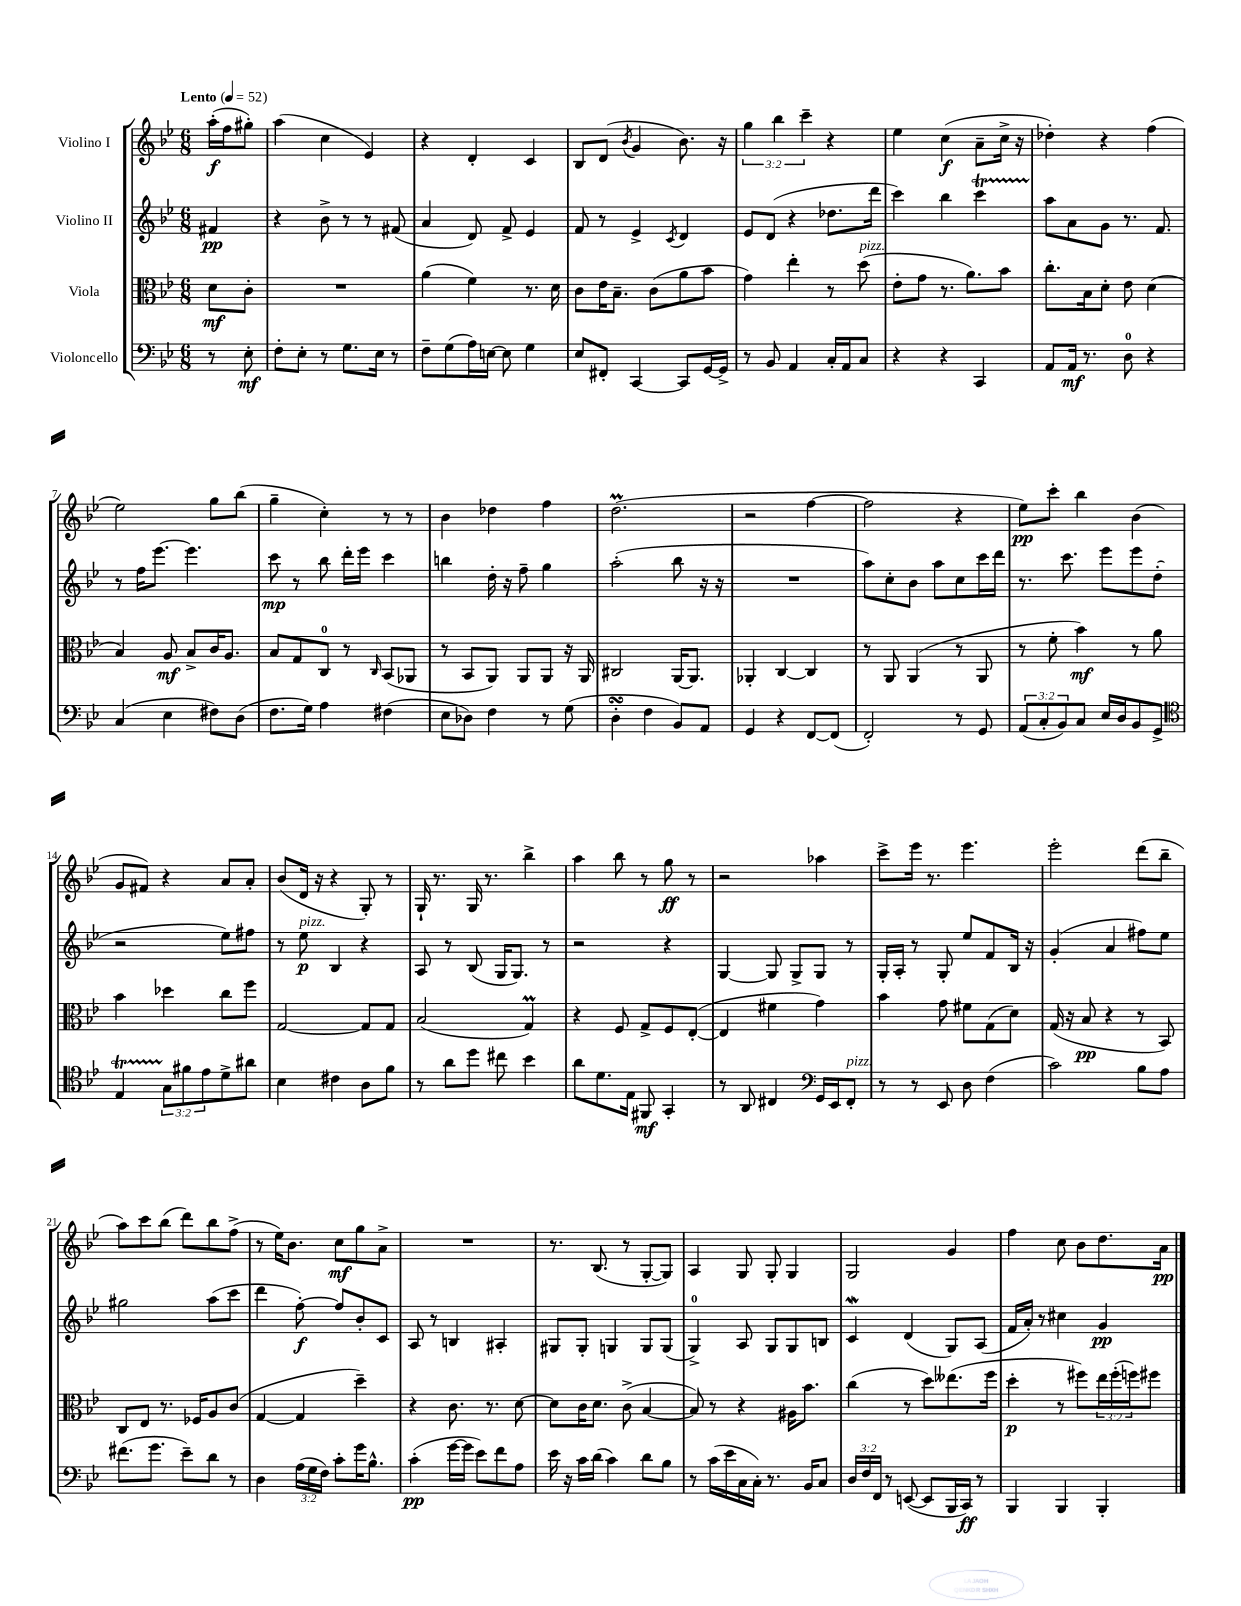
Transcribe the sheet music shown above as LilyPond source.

<<
\new StaffGroup <<
\new Staff = "s0" \with { instrumentName = "Violino I" } {
    \clef treble \key bes \major \numericTimeSignature \time 6/8 \override Staff.TupletNumber.text = #tuplet-number::calc-fraction-text \partial 4 \tempo "Lento" 4 = 52
    a''16-.\f( f''16 gis''8-.) |
    a''4( c''4 ees'4) |
    r4 d'4-. c'4 |
    bes8 d'8( \acciaccatura { bes'8 } g'4 bes'8.) r16 |
    \tuplet 3/2 { g''4 bes''4 c'''4-- } r4 |
    ees''4 c''4\f( a'8-- c''16-> r16 |
    des''4-.) r4 f''4( |
    ees''2) g''8 bes''8( |
    g''4-- c''4-.) r8 r8 |
    bes'4 des''4 f''4 |
    d''2.\prall( |
    r2 f''4~ |
    f''2 r4 |
    ees''8\pp) c'''8-. bes''4 bes'4( |
    g'8 fis'8) r4 a'8 a'8-. |
    bes'8( d'16 r16 r4 g8-.) r8 |
    g16-! r8. g16 r8. bes''4-> |
    a''4 bes''8 r8 g''8\ff r8 |
    r2 aes''4 |
    c'''8-> ees'''16 r8. ees'''4. |
    ees'''2-. d'''8( bes''8-- |
    a''8) c'''8 bes''8( d'''8) bes''8 f''8->( |
    r8 ees''16) bes'8. c''8\mf g''8 a'8-> |
    R2. |
    r8. bes8.( r8 g8~-. g8) |
    a4 g8 g8-. g4 |
    g2 g'4 |
    f''4 c''8 bes'8 d''8. a'16\pp \bar "|." |
}
\new Staff = "s1" \with { instrumentName = "Violino II" } {
    \clef treble \key bes \major \numericTimeSignature \time 6/8 \partial 4
    fis'4\pp |
    r4 bes'8-> r8 r8 fis'8( |
    a'4 d'8) f'8-> ees'4 |
    f'8 r8 ees'4-> \acciaccatura { c'8 } d'4 |
    ees'8 d'8( r4 des''8. d'''16 |
    c'''4) bes''4 c'''4\startTrillSpan |
    a''8\stopTrillSpan a'8 g'8 r8. f'8. |
    r8 f''16 ees'''8.~ ees'''4. |
    c'''8\mp r8 bes''8 d'''16-. ees'''16 c'''4 |
    b''4 d''16-. r16 f''8-- g''4 |
    a''2-.( bes''8 r16 r16 |
    R2. |
    a''8) c''8-. bes'8 a''8 c''8 c'''16 d'''16 |
    r8. c'''8. ees'''8 ees'''8 d''8-.( |
    r2 ees''8) fis''8 |
    r8 ees''8\p^\markup { \italic "pizz." } bes4 r4 |
    a8 r8 bes8( g16 g8.) r8 |
    r2 r4 |
    g4~ g8 g8-> g8 r8 |
    g16-. a16-. r8 g8-. ees''8 f'8 bes16 r16 |
    g'4-.( a'4 fis''8) ees''8 |
    gis''2 a''8( c'''8 |
    d'''4 f''8~-.\f) f''8 bes'8-. c'8 |
    a8 r8 b4 ais4-. |
    gis8 gis8-. g4 g8 g8( |
    g4-0->) a8 g8 g8 b8 |
    c'4\mordent d'4( g8) a8( |
    f'16 a'16-.) r8 cis''4 g'4\pp \bar "|." |
}
\new Staff = "s2" \with { instrumentName = "Viola" } {
    \clef alto \key bes \major \numericTimeSignature \time 6/8 \override Staff.TupletNumber.text = #tuplet-number::calc-fraction-text \partial 4
    d'8\mf c'8-. |
    R2. |
    a'4( f'4) r8. d'16 |
    c'8 ees'16 bes8.-- c'8( a'8 bes'8 |
    g'4) ees''4-. r8 d''8^\markup { \italic "pizz." }( |
    ees'8-. g'8 r8. a'8.) bes'8 |
    c''8.-. bes16 d'8-. ees'8 d'4( |
    bes4) a8\mf bes8-> c'16 a8. |
    bes8 g8 c8-0 r8 \grace { c16 } bes,8( aes,8 |
    r8 bes,8 a,8) a,8 a,8 r16 a,16 |
    cis2 a,16~ a,8. |
    aes,4-. c4~ c4 |
    r8 a,8 a,4( r8 a,8 |
    r8 f'8-. bes'4\mf) r8 a'8 |
    bes'4 des''4 c''8 f''8 |
    g2~ g8 g8 |
    bes2( g4\prall) |
    r4 f8 g8-> f8 ees8~-.( |
    ees4 fis'4 g'4) |
    bes'4 g'8 fis'8 g8( d'8) |
    g16( r16 bes8\pp r4 r8 bes,8) |
    c8 ees8 r8. fes16 a8 c'8( |
    g4~ g4 d''4--) |
    r4 c'8. r8. d'8~ |
    d'8 c'16 d'8. c'8->( bes4~ |
    bes8) r8 r4 ais16 bes'8. |
    c''4( r8 d''8) eeses''8.( f''16 |
    d''4-.\p r8 fis''8) \tuplet 3/2 { ees''16 fis''16-.( f''16) } fis''8 \bar "|." |
}
\new Staff = "s3" \with { instrumentName = "Violoncello" } {
    \clef bass \key bes \major \numericTimeSignature \time 6/8 \override Staff.TupletNumber.text = #tuplet-number::calc-fraction-text \partial 4
    r8 ees8-.\mf |
    f8-. ees8-. r8 g8. ees16 r8 |
    f8-- g8( a16) e16~ e8 g4 |
    ees8 fis,8-. c,4~ c,8 g,16~ g,16-> |
    r8 bes,8 a,4 c16-. a,16 c8 |
    r4 r4 c,4 |
    a,8 a,16\mf r8. d8-0 r4 |
    c4( ees4 fis8) d8( |
    f8. g16) a4 fis4( |
    ees8 des8) f4 r8 g8( |
    d4-.\turn f4 bes,8) a,8 |
    g,4 r4 f,8~ f,8( |
    f,2-.) r8 g,8 |
    \tuplet 3/2 { a,8( c8-. bes,8) } c8 ees16 d16 bes,8 g,8-> |
    \clef tenor ees4\startTrillSpan \tuplet 3/2 { g8\stopTrillSpan fis'8 ees'8 } d'8-> ais'8 |
    bes4 cis'4 a8 f'8 |
    r8 a'8 d''8 cis''8 bes'4 |
    a'8 d'8. ees16 fis,8\mf g,4-. |
    r8 a,8 cis4 \clef bass g,16 ees,16 f,8-.^\markup { \italic "pizz." } |
    r8 r8 ees,8 d8 f4( |
    c'2) bes8 a8 |
    fis'8.( g'8. ees'8--) d'8 r8 |
    d4 \tuplet 3/2 { a16( g16 f16) } c'8-. g'16 bes8.-^ |
    c'4-.\pp( g'16~ g'16 ees'8) f'8 a8 |
    ees'16 r16 c'16 d'16( c'4) d'8 bes8 |
    r8 c'16( ees'16 c16 c16-.) r8. bes,16 c8 |
    \tuplet 3/2 { d16 f16 f,16 } r8 e,8~( e,8 bes,,16 c,16\ff) r8 |
    bes,,4 bes,,4 bes,,4-. \bar "|." |
}
>>
>>
